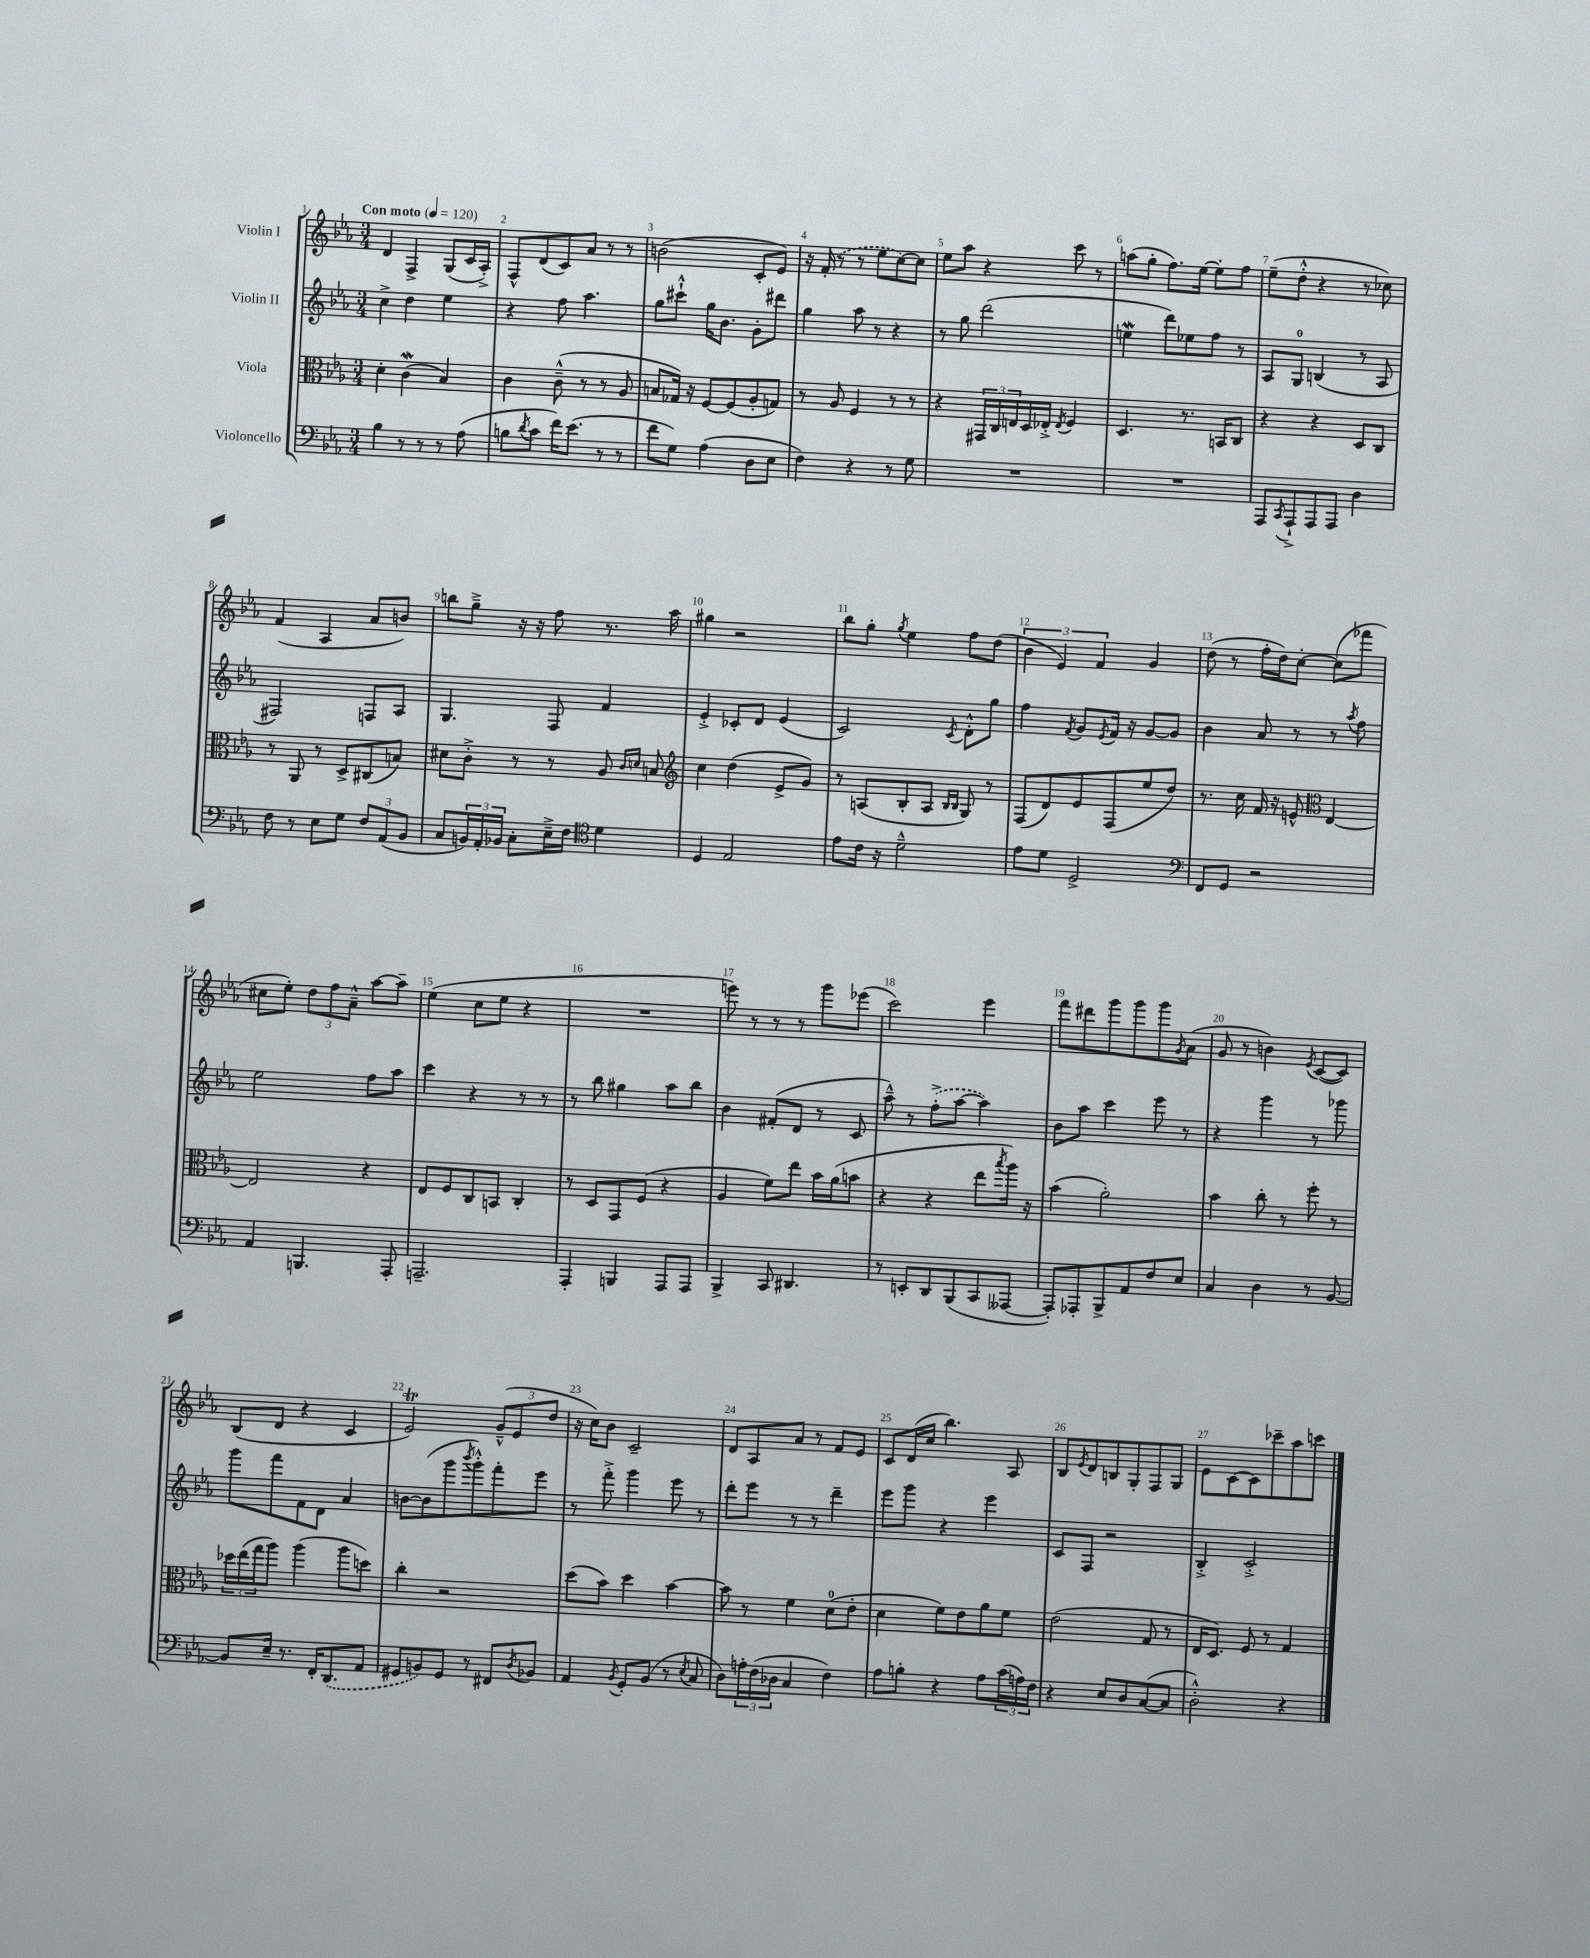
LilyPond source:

<<
\new StaffGroup <<
\new Staff = "s0" \with { instrumentName = "Violin I" } {
    \clef treble \key ees \major \numericTimeSignature \time 3/4 \tempo "Con moto" 4 = 120
    d'4 f4-> g8( c'16 aes16-.->) |
    f8-^ d'8( c'8) aes'8 r8 r8 |
    b'2( c'8-. ees'8) |
    r16 \once \slurDashed f'16-.( r8 r8 ees''8 c''8~) c''8 |
    ees''8 aes''8 r4 c'''8 r8 |
    a''8( g''8-. f''8.) ees''16~ ees''8-. f''8 |
    ees''8--( d''8-.-^ r4 r8 ces''8) |
    f'4( aes4 aes'8 b'8) |
    b''8 g''8---> r16 r16 f''8 r8. aes''16 |
    gis''4 r2 |
    bes''8 g''8-. \acciaccatura { g''8 } ees''4 f''8 d''8( |
    \tuplet 3/2 { bes'4 ees'4) f'4 } g'4 |
    d''8( r8 f''16-. d''16) c''8~-. c''8( fes'''8 |
    cis''8 ees''8-.) \tuplet 3/2 { d''8 f''8 aes'8---^ } aes''8~ aes''8-- |
    ees''4( c''8 ees''8 r4 |
    R2. |
    e'''8) r8 r8 r8 g'''8 ees'''8( |
    c'''2) ees'''4 |
    f'''8 dis'''8 g'''8 g'''8 g'''8 \acciaccatura { g'8 } aes'8( |
    g'8 r8 b'4) \acciaccatura { ees'8 } c'8~( c'8) |
    bes8( d'8 r4 c'4 |
    ees'2\trill) \tuplet 3/2 { g'8---^( ees'8 d''8 } |
    r16 c''16) bes'8 c'2-- |
    d'8 aes8 aes'8 r8 f'8 ees'8 |
    c'8 d'16( c''16 bes''4.) aes8 |
    bes8 \acciaccatura { ees'8 } d'8 b8 g8-. f8 g8 |
    ees'8 c'8~ c'8 ces'''8-- aes''8 c'''8 \bar "|." |
}
\new Staff = "s1" \with { instrumentName = "Violin II" } {
    \clef treble \key ees \major \numericTimeSignature \time 3/4
    c''4-> d''4 ees''4 |
    r4 f''8 aes''4. |
    g''8 cis'''8-!-^ g''16 bes'8. g'8-. dis'''8 |
    g''4 aes''8 r8 r4 |
    r8 g''8 d'''2( |
    e''4\mordent d'''8) ees''8 f''8 r8 |
    aes8 g8-0 b4( r8 aes8 |
    fis2) f8 aes8 |
    g4. f8 f'4 |
    ees'4-.-> ces'8-. d'8 ees'4( |
    c'2) \acciaccatura { c'8 } d'8-.-^ g''8 |
    f''4 \acciaccatura { f'8 } g'8 \acciaccatura { ees'8 } f'16 r16 g'8~ g'8 |
    bes'4 aes'8 r8 r8 \acciaccatura { aes''8 } f''8 |
    ees''2 f''8 aes''8 |
    c'''4 r4 r8 r8 |
    r8 bes''8 gis''4 aes''8 bes''8 |
    bes'4 fis'8-.( d'8 r8 c'8 |
    aes''8---^) r8 \once \slurDashed f''8-.->( aes''8~ aes''4) |
    bes'8 aes''8 c'''4 ees'''8 r8 |
    r4 g'''4 r8 ges'''8 |
    g'''8 f'''8 f'8 d'8 aes'4 |
    b'8~ b'8( g'''8 \acciaccatura { bes'''8 } g'''8-.-^) f'''8-. ees'''8 |
    r8 f'''8-.-> g'''4 ees'''8 r8 |
    d'''8-. ees'''8 r8 r8 d'''4-- |
    ees'''8 g'''8 r4 ees'''4 |
    c'8 f8 r2 |
    bes4-.-> c'2-.-> \bar "|." |
}
\new Staff = "s2" \with { instrumentName = "Viola" } {
    \clef alto \key ees \major \numericTimeSignature \time 3/4
    d'4-. c'4\mordent( bes4) |
    c'4 c'8---^( r8 r8 aes8 |
    b8 ges16) r16 f8~ f8( aes8-. g8) |
    r8 aes8 f4 r8 r8 |
    r4 \tuplet 3/2 { gis,16 c16 e16 } d16 ees16-.-> \acciaccatura { ees8 } f4 |
    d4. r8. b,16 c8 |
    r4 r4 d8 c8 |
    r8 aes,8 r8 d8-> cis8( b8) |
    dis'8 c'8-.-> r8 r8 aes8 \grace { c'16 d'16 } b8 |
    \clef treble c''4 d''4( ees'8-> g'8) |
    r8 a8( bes8-. a8 \grace { bes16 bes16 } g8) r8 |
    f8( d'8) ees'8 f8( ees''8 d''8) |
    r8. c''16 f'16 r16 e'8-^ \clef alto ees4~ |
    ees2 r4 |
    ees8 f8 c8 b,8 c4-. |
    r8 d8 g,8 f8( r4 |
    aes4 f'8) ees''8 bes'16 aes'16( b'8 |
    r4 r4 ees''8 \acciaccatura { bes''8 } aes''16) r16 |
    bes'4( aes'2-.) |
    bes'4 c''8-. r8 f''8-. r8 |
    \tuplet 3/2 { des''16 ees''16( g''16 } aes''8) aes''4( aes''8 d''8) |
    c''4-. r2 |
    d''8( bes'8) d''4 bes'4~ |
    bes'8 r8 f'4 d'8-0( ees'8-. |
    d'4 f'8) ees'8 aes'8 f'8 |
    ees'2( g8 r8 |
    ees16 d8.) f8 r8 g4 \bar "|." |
}
\new Staff = "s3" \with { instrumentName = "Violoncello" } {
    \clef bass \key ees \major \numericTimeSignature \time 3/4
    bes4 r8 r8 r8 aes8( |
    b8 \acciaccatura { d'8 } c'8 f'16) ees'8.( r8 r8 |
    f'8 g8) aes4( d8 ees8 |
    f4) r4 r8 g8 |
    R2. |
    R2. |
    aes,,8 \acciaccatura { c,8 } aes,,8-!-> aes,,8 aes,,8 d4 |
    f8 r8 ees8 g8 \tuplet 3/2 { f8 aes,8( bes,8 } |
    c8 \tuplet 3/2 { b,16) aes,16-. bes,16 } c8-. ees16---> f16 \clef tenor d'4 |
    d4 ees2 |
    ees'8 c'16 r16 d'2---^ |
    ees'8 d'8 d2-> |
    \clef bass f,8 g,8 r2 |
    aes,4 b,,4. aes,,8-. |
    a,,2.-- |
    aes,,4-. b,,4 aes,,8 aes,,8 |
    bes,,4-> c,8 dis,4. |
    r8 e,8-. d,8 bes,,8( c,8 aeses,,8~ |
    aeses,,8-.) aes,,8-. bes,,8-> aes,8 f8 ees8 |
    c4 d4 r8 bes,8~ |
    bes,8 ees16-- r8. f,16-. \once \slurDashed d,8.( aes,8 |
    gis,8 b,8) gis,8 r8 fis,8 \acciaccatura { d8 } bes,8 |
    aes,4 \acciaccatura { bes,8 } g,8-. bes,8( r8 \acciaccatura { ees8 } c8 |
    d8) \tuplet 3/2 { a16-. f16( des16 } c4 f4) |
    aes8 b8-. r4 aes8 \tuplet 3/2 { c'16( a16) f16 } |
    r4 ees8 d8 c8~( c8 |
    d2-.-^) r4 \bar "|." |
}
>>
>>
\layout { \context { \Score \override BarNumber.break-visibility = ##(#f #t #t) barNumberVisibility = #all-bar-numbers-visible } }
